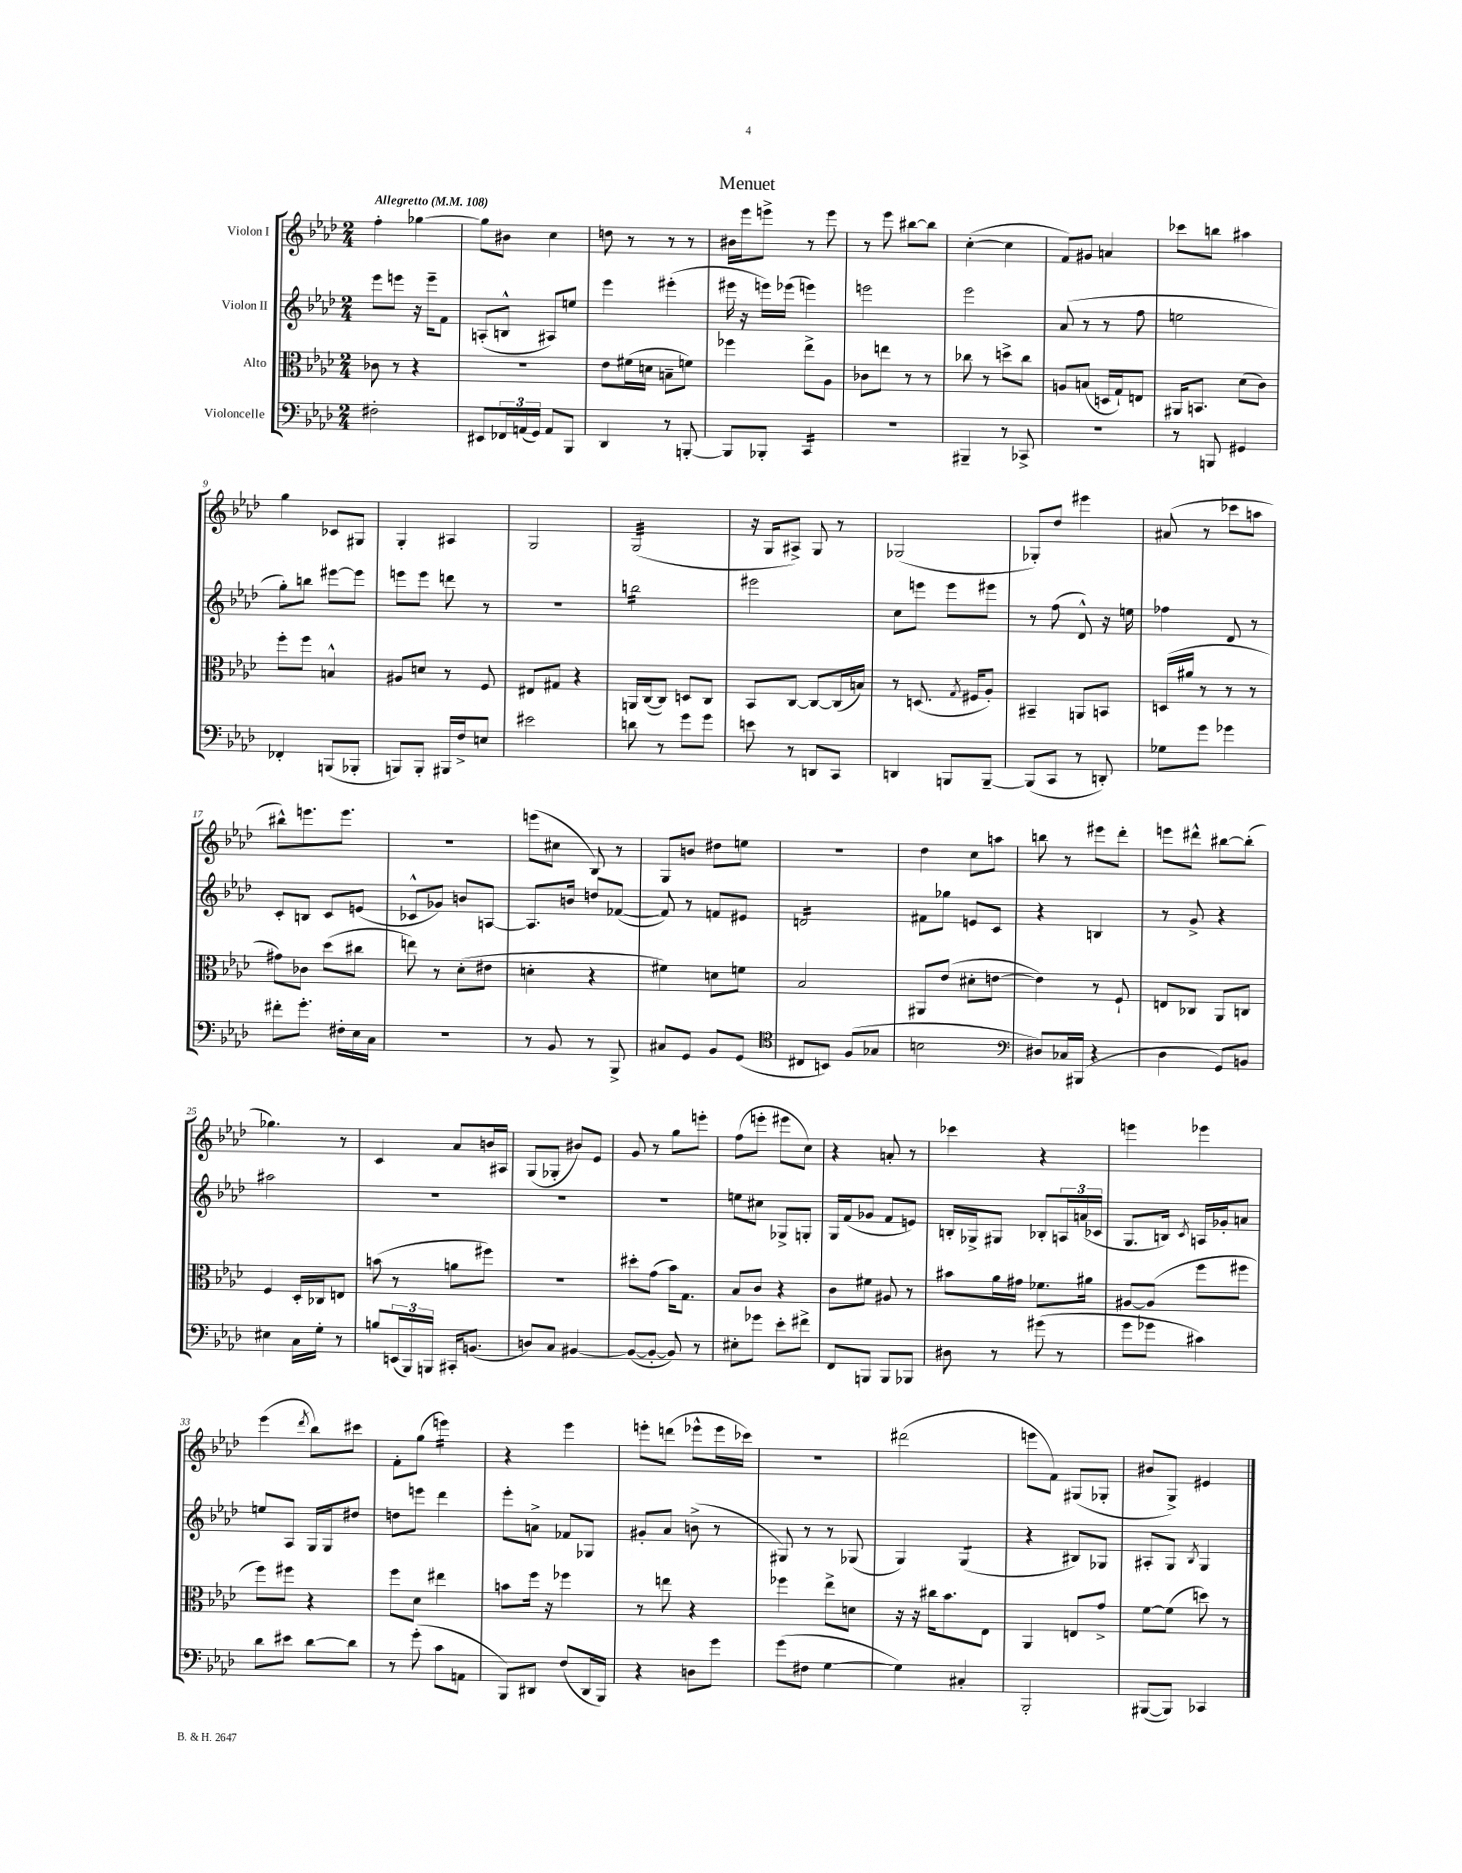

**kern	**kern	**kern	**kern
*staff4	*staff3	*staff2	*staff1
*clefF4	*clefC3	*clefG2	*clefG2
*k[b-e-a-d-]	*k[b-e-a-d-]	*k[b-e-a-d-]	*k[b-e-a-d-]
*M2/4	*M2/4	*M2/4	*M2/4
*MM108	*MM108	*MM108	*MM108
2F#'\	8c-\	8eee-\L	4ff'\
.	8r	8eee\J	.
.	4r	16r	[4gg-\
.	.	16eee~\LK	.
.	.	8f\J	.
=	=	=	=
8EE#/L	2r	(8A'/L	8gg-\]L
24FF-/L	.	8B^^/J	8b#\J
(24AA/	.	.	.
24GG/JJ)	.	.	.
8AA/L	.	8A#/L)	4cc\
8BBB-/J	.	8ee/J	.
=	=	=	=
4DD-/	8e-\L	4eee-\	8dd\
.	(16f#\L	.	8r
.	16d\JJ	.	.
8r	8B~\L	(4eee#'\	8r
[8BBB'/	8f\J)	.	8r
=	=	=	=
8BBB/]L	4ff-\	16eee#\	16b#\LL
.	.	16r	16eee-\J
8BBB-'/J	.	16eee\LL)	8eee^\J
.	.	(16eee-\JJ	.
4CC/	8ee-^\L	4eee\)	8r
.	8A-\J	.	8eee\
=	=	=	=
2r	8c-\L	2eee\	8r
.	8ee\J	.	8eee-\
.	8r	.	[8bb#\L
.	8r	.	8bb#\]J
=	=	=	=
4BBB#~/	8cc-\	2eee-\	([4cc'\
.	8r	.	.
8r	8dd^\L	.	4cc\]
8CC-^/	8cc-\J	.	.
=	=	=	=
2r	8A/L	(8a-/	8f/L)
.	(8B/J	8r	8g#/J
.	16D/LL	8r	4a/
.	16G`/J)	.	.
.	8E/J	8ff\	.
=	=	=	=
8r	16AA#/LK	2ee\	8ccc-\L
.	8.BB/J	.	.
8BBB/	.	.	8bb\J
4GG#/	(8d-\L	.	4aa#\
.	8c\J)	.	.
=	=	=	=
4FF-'/	8ff'\L	8gg'\L)	4gg\
.	8ff\J	8bb\J	.
(8BBB/L	4B^^/	[8eee#\L	8c-/L
8BBB-'/J	.	8eee#\]J	8G#/J
=	=	=	=
8BBB/L)	8A#/L	8eee\L	4G'/
8BBB'/J	8d/J	8eee\J	.
16BBB#/LL	8r	8ddd\	4A#/
16F^/J	.	.	.
8E/J	8F/	8r	.
=	=	=	=
2e#\	8E#/L	2r	2G/
.	8G#/J	.	.
.	4r	.	.
=	=	=	=
8d\	16AA/LL	2bb\	(2G/
.	([16C/J	.	.
8r	8C/]J)	.	.
8g\L	8D/L	.	.
8g\J	8C/J	.	.
=	=	=	=
8e\	8BB-/L	2eee#\	16r
.	.	.	16G/LK
8r	[8C/J	.	8A#^/J)
8DD/L	8C/_L	.	8G/
8CC/J	(16C/]L	.	8r
.	16B/JJ)	.	.
=	=	=	=
4DD/	8r	8cc\L	(2G-/
.	(8.D/	8eee\J	.
8BBB/L	.	8eee\L	.
.	8qG/	.	.
.	16F#/LK	.	.
[8BBB~/J	8A-'/J)	8eee#\J	.
=	=	=	=
(8BBB/]L	4BB#~/	8r	8G-'/L)
8CC/J	.	(8ff\	8dd-/J
8r	8AA/L	8d-^^/)	4eee#\
8DD'/)	8BB/J	16r	.
.	.	16ee\	.
=	=	=	=
8G-\L	(16D/LL	4ff-\	(8a#/
.	16a#/JJ	.	.
8g\J	8r	.	8r
4g-\	8r	8d-/	8ccc-\L
.	8r	8r	8aa\J
=	=	=	=
8f#'\L	8g#\L)	8c'/L	8bb#^^\L)
8.g'\J	8c-\J	8B/J	8.eee\
.	(8dd-\L	8c/L	.
16F#'\LL	.	.	8.eee\J
16E-\	8cc#\J	(8e/J	.
16C\JJ	.	.	.
=	=	=	=
2r	8ee\)	8c-^^/L	2r
.	8r	8g-/J)	.
.	(8d-'\L	8b/L	.
.	8e#\J	[8A/J	.
=	=	=	=
8r	4d'\	8.A/]L	(8eee\L
8BB-/	.	.	8cc#\J
.	.	16b/Jk	.
8r	4r	8dd/L	8B-/)
8BBB-^/	.	([8f-/J	8r
=	=	=	=
8C#/L	4f#\)	8f-/])	8G/L
8GG/J	.	8r	8b/J
8BB-/L	8d\L	8f/L	8dd#\L
(8GG/J	8f\J	8e#/J	8ee\J
=	=	=	=
*clefC4	*	*	*
8C#/L	2B-/	2d/	2r
8BB/J)	.	.	.
(8F/L	.	.	.
8G-/J	.	.	.
=	=	=	=
2B\	8AA#/L	8f#\L	4dd-\
.	(8e-/J	8gg-\J	.
.	8d#'\L	8e/L	8cc\L
.	[8e\J	8c/J	8aa\J
=	=	=	=
*clefF4	*	*	*
8D#/L)	4e\])	4r	8bb\
16C-/L	.	.	8r
(16BBB#/JJ	.	.	.
4r	8r	4B/	8eee#\L
.	8F`/	.	8ddd-'\J
=	=	=	=
4D-\	8E/L	8r	8eee\L
.	8C-/J	8g^/	8ddd#^^\J
8GG/L)	8AA-/L	4r	[8bb#\L
8BB/J	8C/J	.	(8bb#'\]J
=	=	=	=
4E#\	4F/	2aa#\	4.gg-\)
16C\LL	16D-'/LL	.	.
16G'\JJ	16C-/J	.	.
8r	8E/J	.	8r
=	=	=	=
8B/L	(8b\	2r	4c/
(24EE/L	8r	.	.
24BBB-/)	.	.	.
24BBB/JJ	.	.	.
16CC#'/LK	8a\L	.	8a-/L
(8.BB/J	.	.	.
.	8ff#\J)	.	16b/L
.	.	.	16A#/JJ
=	=	=	=
8D/L)	2r	2r	(8G/L
8C/J	.	.	8G-'/J
[4BB#/	.	.	8b#/L)
.	.	.	8e-/J
=	=	=	=
(8BB#/_L	8dd#'\L	2r	8g/
8BB#'/_J	(8g\J	.	8r
8BB#/])	16b-\LK)	.	8gg\L
.	8.G\J	.	.
8r	.	.	8eee'\J
=	=	=	=
8E#'\L	8B-/L	8ee\L	(8ff\L
8g-\J	8c/J	8cc#\J	8eee'\J
8e-'\L	4r	8G-^/L	8eee#\L
8f#^\J	.	8G'/J	8cc\J)
=	=	=	=
8FF/L	8c\L	16G/LL	4r
.	.	(16f/J	.
8BBB/J	8f#\J	8g-/J	.
8BBB/L	8A#/	8f/L	8a'/
8BBB-/J	8r	8e/J)	8r
=	=	=	=
8D#\	8b#\L	16B'/LL	4ccc-\
.	.	16G-^/J	.
8r	16a-\L	8G#/J	.
.	16g#\JJ	.	.
(8g#\	8.f-\L	8B-'/L	4r
8r	.	24A/L	.
.	.	(24a/	.
.	16a#\Jk	.	.
.	.	24c-/JJ	.
=	=	=	=
8g\L	[8A#/L	8.G/L	4eee\
8g-\J	(8A#/]J	.	.
.	.	16B/Jk)	.
.	.	8qc/	.
4c#\)	8ff\L	16A/LL	4eee-\
.	.	16g-'/J	.
.	8ff#\J	8a/J	.
=	=	=	=
8d-\L	8ff\L)	8ee/L	(4eee-\
8e#\J	8ff#\J	8A-/J	.
.	.	.	8qddd-/
[8d-\L	4r	16G/LL	8bb-\L)
.	.	16G/J	.
8d-\]J	.	8dd#/J	8ccc#\J
=	=	=	=
8r	8ff\L	8dd\L	8f'\L
(8g'\	8d-\J	8eee\J	(8gg\J
8c\L	4ee#\	4ddd-\	4eee\)
8AA\J	.	.	.
=	=	=	=
8BBB-/L)	8b\L	8eee-'\L	4r
8DD#/J	16ff\Jk	8a^\J	.
.	16r	.	.
(8F/L	4ff-\	8f-/L	4eee-\
16DD#/L	.	8G-/J	.
16BBB-/JJ)	.	.	.
=	=	=	=
4r	8r	8g#'/L	8eee'\L
.	8ee\	8a-/J	(8ddd\J
8D\L	4r	(8b^\	8eee-^^\L
8g\J	.	8r	16eee-\L
.	.	.	16ccc-\JJ)
=	=	=	=
(8g\L	4ff-\	8G#/)	2r
8F#\J	.	8r	.
[4G\	8ee-^\L	8r	.
.	8d\J	(8G-/	.
=	=	=	=
4G\])	16r	4G/)	(2ddd#\
.	16r	.	.
.	16cc#\LK	.	.
.	8.b-\	.	.
4C#'/	.	(4G/	.
.	8E-\J	.	.
=	=	=	=
2BBB-'/	4AA-/	4r	8eee\L
.	.	.	8f\J)
.	8E/L	8B#/L)	(8G#/L
.	8g^/J	8G-/J	8G-'/J
=	=	=	=
([8BBB#/L	[8f\L	8A#'/L	8b#/L
8BBB#/]J)	(8f\]J	8G/J	8G^/J)
.	.	8qB-/	.
4CC-/	8dd\)	4G/	4e#/
.	8r	.	.
==	==	==	==
*-	*-	*-	*-
